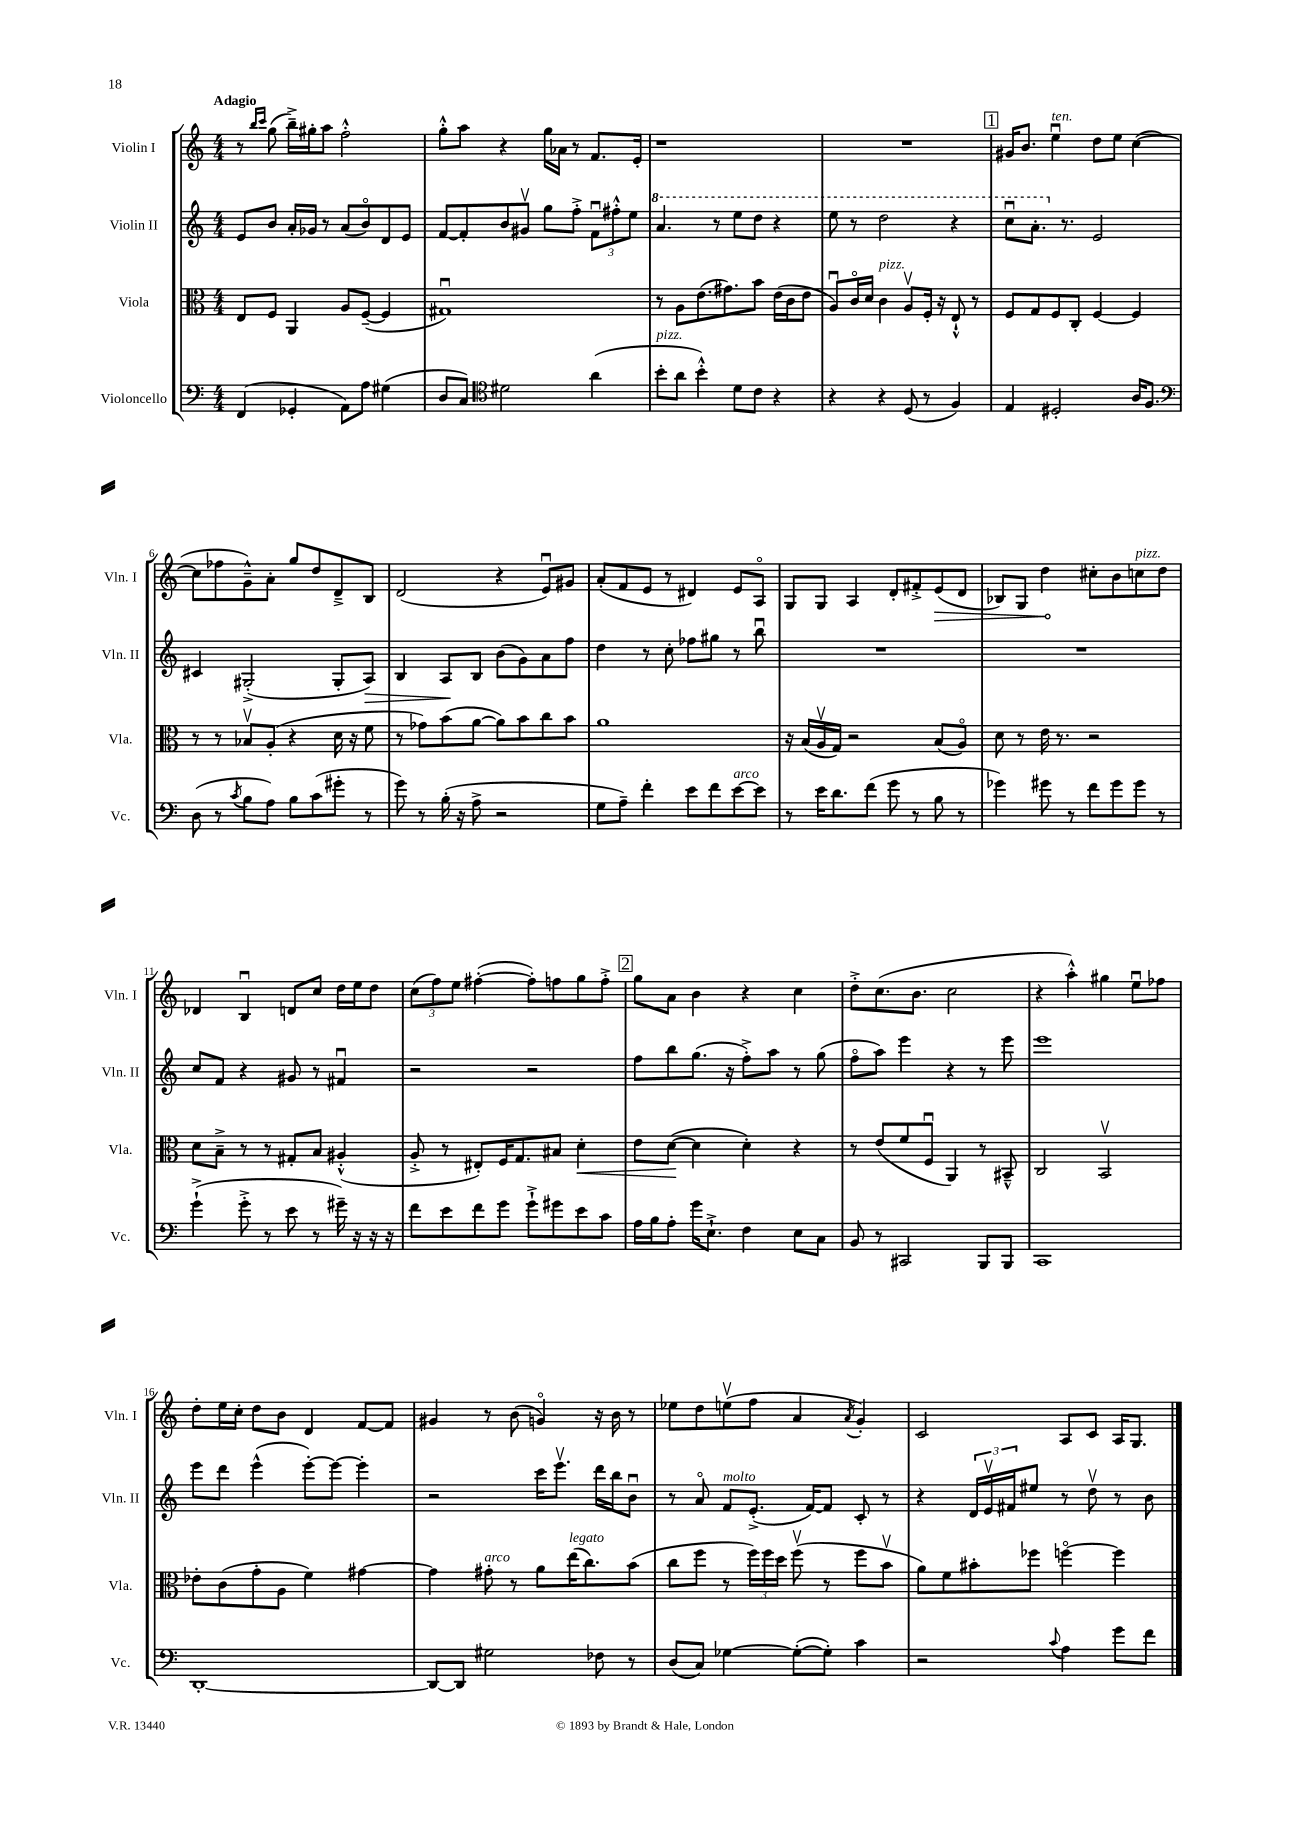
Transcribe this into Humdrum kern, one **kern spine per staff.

**kern	**kern	**kern	**kern
*staff4	*staff3	*staff2	*staff1
*clefF4	*clefC3	*clefG2	*clefG2
*k[]	*k[]	*k[]	*k[]
*M4/4	*M4/4	*M4/4	*M4/4
(4FF	8E	8e	8r
.	.	.	16qqbb
.	.	.	16qqccc
.	8F	8b	(8gg
4GG-'	4AA	16a'	16bb~^)
.	.	16g-	16gg#'
.	.	8r	8aa
8AA)	8A	(8a	2ff'^^
8A	([8F~	8bo)	.
(4G#	4F]	8d	.
.	.	8e	.
=	=	=	=
8D	1G#u)	[8f	8gg'^^
8C)	.	8f']	8aa
*clefC4	*	*	*
2d#	.	8b	4r
.	.	8g#v	.
.	.	8gg	16gg
.	.	.	16a-
.	.	8ff'^	8r
(4a	.	12fu	8.f
.	.	12ff#'^^	.
.	.	12ee	.
.	.	.	16e'
=	=	=	=
8b'	8r	4.aa	1r
8a	8A	.	.
4b'^^)	(8.e	.	.
.	.	8r	.
.	8.g#)	.	.
8d	.	8eee	.
8c	8b	8ddd	.
4r	(16e	4r	.
.	16c	.	.
.	8e	.	.
=	=	=	=
4r	8Au)	8eee	1r
.	16co	8r	.
.	16d	.	.
4r	4c	2ddd	.
(8D	8Av	.	.
8r	16F'	.	.
.	16r	.	.
4F)	8E`^^	4r	.
.	8r	.	.
=	=	=	=
4E	8F	8cccu	16g#
.	.	.	8.b
.	8G	8.aa'	.
2D#'	8F	.	4eeu
.	.	8.r	.
.	8C'	.	.
.	[4F	2e	8dd
.	.	.	8ee
16A	4F]	.	([4cc
8.F	.	.	.
=	=	=	=
*clefF4	*	*	*
(8D	8r	4c#	8cc]
8r	8r	.	8ff-
8qc	.	.	.
8B	8B-v	(2G#'^	8g~^^)
8A)	(8A'	.	8a'
8B	4r	.	8gg
(8c	.	.	8dd
8g#'	16d	8G#'	8d~^
.	16r	.	.
8r	8f	8A)	8B
=	=	=	=
8g)	8r	4B	(2d
8r	8g-)	.	.
(16B'	(8b	8A	.
16r	.	.	.
8A^	[8a	8B	.
2r	8a])	(8b	4r
.	8b	8g)	.
.	8cc	8a	8eu)
.	8b	8ff	8g#
=	=	=	=
8G	1a	4dd	(8a'
8A~)	.	.	8f
4f'	.	8r	8e
.	.	8cc'	8r
8e	.	8ff-	4d#)
8f	.	8gg#	.
[8e	.	8r	8e
8e]	.	8bbu	8Ao
=	=	=	=
8r	16r	1r	8G
.	(16B	.	.
16e	16Av	.	8G
8.d	16G)	.	.
.	2r	.	4A
(8f	.	.	.
8g	.	.	8d'
8r	.	.	8f#'^
8B	(8B	.	(8e
8r	8Ao)	.	8d
=	=	=	=
4g-)	8d	1r	8B-)
.	8r	.	8G
8g#	16e	.	4dd
.	8.r	.	.
8r	.	.	.
8f	2r	.	8cc#'
8g#	.	.	8b
8g#	.	.	8cc
8r	.	.	8dd
=	=	=	=
(4g`^	8d	8cc	4d-
.	8B~^	8f	.
8g'^	8r	4r	4Bu
8r	8r	.	.
8e	8G#'	8g#	8d
8r	8B	8r	8cc
16g#~)	(4A#'^^	4f#u	16dd
16r	.	.	16ee
16r	.	.	8dd
16r	.	.	.
=	=	=	=
8f	8A'^	2r	(12cc
.	.	.	12ff)
8e	8r	.	.
.	.	.	12ee
8f	8E#')	.	([4ff#'
8g	16F	.	.
.	8.G	.	.
8g`^	.	2r	8ff#'])
8g#	8B#	.	8ff
8e	4d'	.	8gg
8c	.	.	8ff'^
=	=	=	=
16A	8e	8ff	8gg
16B	.	.	.
8A'	([8d	8bb	8a
16g	4d]	(8.gg	4b
8.E`^	.	.	.
.	.	16r	.
4F	4d')	8ff'^)	4r
.	.	8aa	.
8E	4r	8r	4cc
8C	.	(8gg	.
=	=	=	=
8BB	8r	8ffo	8dd'^
8r	(8e	8aa)	(8.cc
2CC#	8f	4eee	.
.	.	.	8.b
.	8Fu	.	.
.	4AA)	4r	2cc
8BBB	8r	8r	.
8BBB	8BB#~^^	8eee	.
=	=	=	=
1CC	2C	1eee	4r
.	.	.	4aa'^^)
.	2BBv	.	4gg#
.	.	.	8eeu
.	.	.	8ff-
=	=	=	=
[1DD'	8e-'	8eee	8dd'
.	(8c	8ddd	16ee
.	.	.	16cc'
.	8g'	(4eee^^	8dd
.	8A	.	8b
.	4f)	[8eee')	4d
.	.	8eee_	.
.	[4g#	4eee']	[8f
.	.	.	8f]
=	=	=	=
8DD_	4g#]	2r	4g#
8DD]	.	.	.
2G#	8g#'	.	8r
.	8r	.	(8b
.	8a	16ccc	4go)
.	.	8.eeev	.
.	(16ee	.	.
.	8.cc)	.	.
8F-	.	16ddd	16r
.	.	16bb	16b
8r	(8b	8bu	8r
=	=	=	=
(8D	8cc	8r	8ee-
8C)	8ff	8ao	8dd
[4G-	8r	8f	(8eev
.	24ff)	(8.e'^	8ff
.	24ff	.	.
.	24dd	.	.
(8G-'_	(8ffv	.	4a
.	.	[16f)	.
8G-'])	8r	8f]	.
.	.	.	8qa
4c	8ff	8c'	4g')
.	8bv	8r	.
=	=	=	=
2r	8a)	4r	2c
.	8f	.	.
.	8b#'	24d	.
.	.	24ev	.
.	.	24f#	.
.	8ff-	8ee#	.
8qqc	.	.	.
4A	[4ffo	8r	8A
.	.	8ddv	8c
8g	4ff]	8r	16A
.	.	.	8.G
8f	.	8b	.
==	==	==	==
*-	*-	*-	*-
